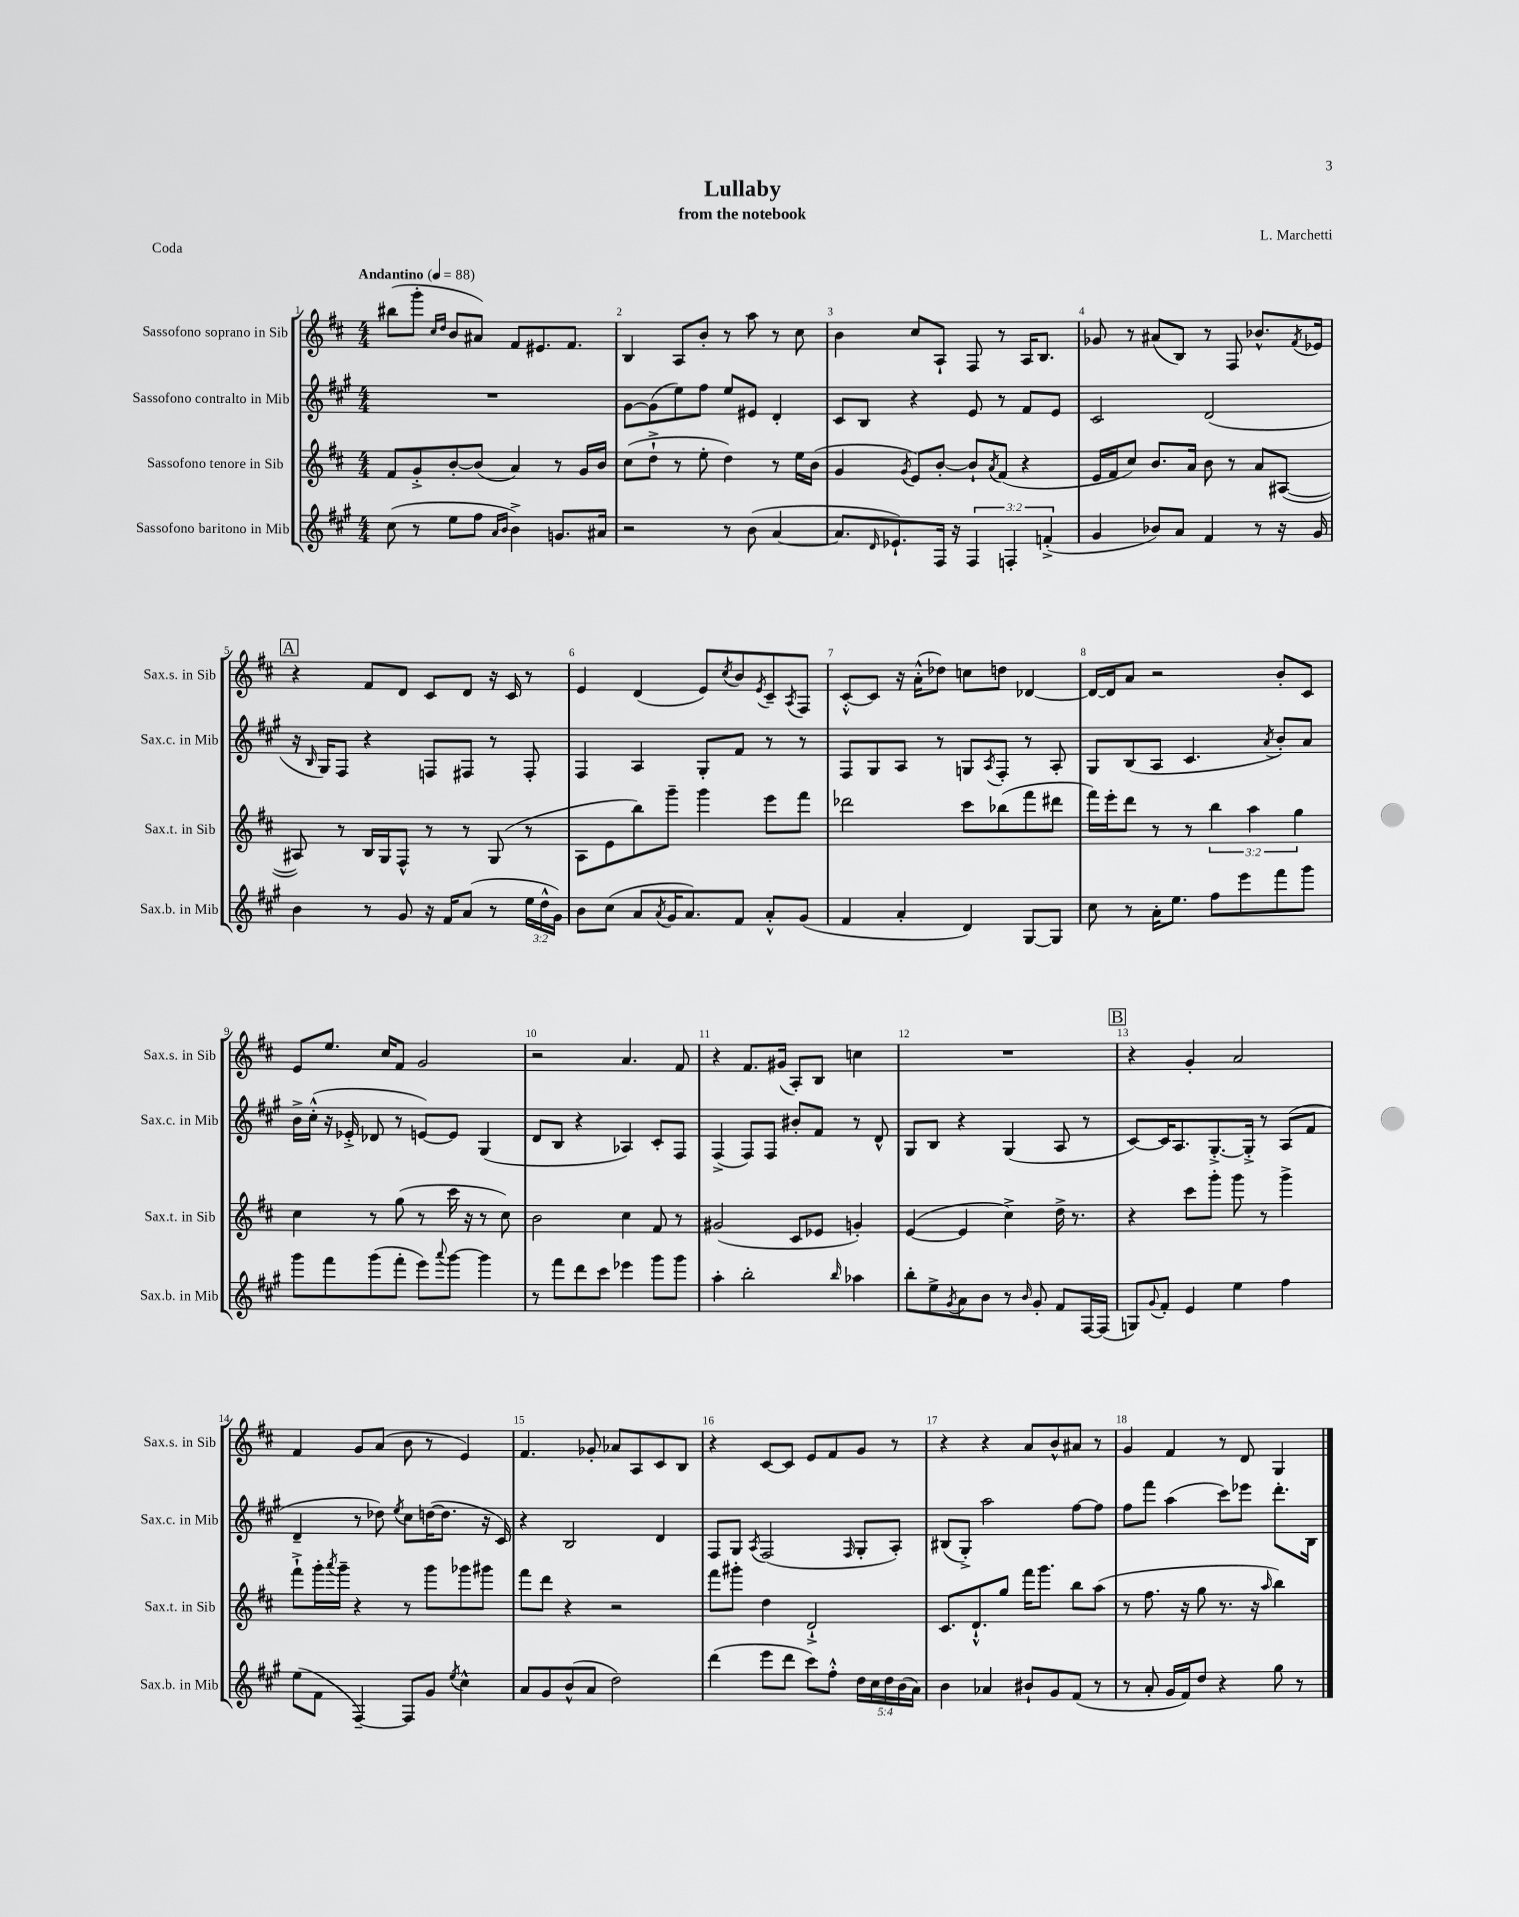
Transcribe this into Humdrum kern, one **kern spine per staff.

**kern	**kern	**kern	**kern
*staff4	*staff3	*staff2	*staff1
*clefG2	*clefG2	*clefG2	*clefG2
*k[f#c#g#]	*k[f#c#]	*k[f#c#g#]	*k[f#c#]
*M4/4	*M4/4	*M4/4	*M4/4
*MM88	*MM88	*MM88	*MM88
(8cc#	8f#	1r	(8bb#
8r	8g'^	.	8ggg'
.	.	.	16qqcc#
.	.	.	16qqdd
8ee	[8b'	.	8b
8ff#	(8b]	.	8a#)
16qqa	.	.	.
16qqb	.	.	.
4b^)	4a)	.	8f#
.	.	.	8.e#
8.g	8r	.	.
.	.	.	8.f#
.	16g	.	.
16a#	16b	.	.
=	=	=	=
2r	(8cc#	[8g#	4B
.	8dd`^	(8g#]	.
.	8r	8ee)	8A
.	8ee'	8ff#	8b'
8r	4dd)	8ee	8r
(8b	.	8e#	8aa
[4a	8r	4d'	8r
.	16ee	.	8cc#
.	(16b	.	.
=	=	=	=
8.a]	4g	8c#	4b
.	.	8B	.
16qqd	.	.	.
8.e-`)	.	.	.
.	8qg	.	.
.	8e)	4r	8cc#
16F#	[8b'	.	8A`
16r	.	.	.
6F#	8b`]	8e	8F#
.	8qa	.	.
.	(8f#	8r	8r
6F'	.	.	.
.	4r	8f#	16A
.	.	.	8.B
(6f'^	.	.	.
.	.	8e	.
=	=	=	=
4g#	16e	2c#	8g-
.	16f#	.	.
.	8cc#)	.	8r
8b-)	8.b	.	(8a#
8a	.	.	8B)
.	16a	.	.
4f#	8b	(2d	8r
.	8r	.	8F#
8r	8a	.	8.b-^^
16r	([8A#	.	.
.	.	.	8qf#
16g#	.	.	16e-
=	=	=	=
4b	8A#])	16r	4r
.	.	16qqB	.
.	.	16G#)	.
.	8r	8F#	.
8r	16B	4r	8f#
.	16G	.	.
8g#	8F#^^	.	8d
16r	8r	8F	8c#
16f#	.	.	.
(8a	8r	8F#	8d
8r	(8G	8r	16r
.	.	.	16c#
24ee	8r	8F#'	8r
24dd^^	.	.	.
24g#)	.	.	.
=	=	=	=
8b	8A	4F#	4e
(8cc#	8e	.	.
8a	8bb)	4A	(4d
8qa	.	.	.
16g#	8ggg~	.	.
8.a)	.	.	.
.	4ggg	8G#'	8e)
.	.	.	8qcc#
8f#	.	8f#	8b
.	.	.	8qe
8a'^^	8eee	8r	8c#~
.	.	.	8qA
(8g#	8fff#	8r	8F#
=	=	=	=
4f#	2ddd-	8F#	[8c#'^^
.	.	8G#	8c#]
4a'	.	8A	16r
.	.	.	(16a'^^
.	.	8r	8dd-)
4d)	8ccc#	8G	8cc
.	.	8qA	.
.	(8bb-	8F#'	8dd
[8G#	8fff#	8r	[4d-
8G#]	8ddd#	8A'	.
=	=	=	=
8cc#	16fff#)	8G#	16d-_
.	16eee'	.	16d-]
8r	8ddd	(8B	8a
16a'	8r	8A	2r
8.ee	.	.	.
.	8r	4.c#	.
8ff#	6bb	.	.
8eee	.	.	.
.	6aa	.	.
.	.	8qa	.
8fff#	.	8b')	8b'
.	6gg	.	.
8ggg#	.	8a	8c#
=	=	=	=
8ggg#	4cc#	16b^	8e
.	.	(16cc#'^^	.
8fff#	.	16r	8.ee
.	.	16e-'^	.
(8ggg#	8r	8d-	.
.	.	.	16cc#
8fff#'	(8gg	8r	8f#
8eee)	8r	[8e)	2g
8qqaaa	.	.	.
[8ggg#	16ccc#	8e]	.
.	16r	.	.
4ggg#]	8r	(4G#	.
.	8cc#)	.	.
=	=	=	=
8r	2b	8d	2r
8fff#	.	8B	.
8ddd	.	4r	.
8ccc#	.	.	.
4eee-	4cc#	4A-)	4.a
8ggg#	8f#	8c#'	.
8ggg#	8r	8F#	8f#
=	=	=	=
4aa'	(2g#	(4F#^	4r
2bb'	.	8F#)	8.f#
.	.	8F#	.
.	.	.	(16g#
.	8c#	8b#'	8A')
.	8e-	8f#	8B
16qqbb	.	.	.
4aa-	4g')	8r	4cc
.	.	8d^^	.
=	=	=	=
8bb'	([4e	8G#	1r
8ee^	.	8B	.
8qg#	.	.	.
8a	4e]	4r	.
8b	.	.	.
8r	4cc#^)	(4G#	.
16qqb	.	.	.
8g#'	.	.	.
8f#	16dd^	8A	.
.	8.r	.	.
[16F#	.	8r	.
(16F#]	.	.	.
=	=	=	=
8G)	4r	[8c#)	4r
8qqg#	.	.	.
8f#'	.	16c#]	.
.	.	8.A	.
4e	8ccc#	.	4g'
.	8ggg'	[8.G#'^	.
4ee	8ggg	.	2a
.	.	16G#'^]	.
.	8r	8r	.
4ff#	4ggg^	(8A	.
.	.	8f#	.
=	=	=	=
(8ee	8fff#`^	4d~	4f#
8f#	16ggg'	.	.
.	8qaaa	.	.
.	16ggg~	.	.
[4F#~)	4r	8r	8g
.	.	8dd-)	(8a
.	.	8qee	.
8F#]	8r	8cc#	8b
8g#	8ggg	([16dd	8r
.	.	8.dd]	.
8qee	.	.	.
4cc#^^	8ggg-	.	4e)
.	8ggg#	16r	.
.	.	16c#)	.
=	=	=	=
8a	8fff#	4r	4.f#
8g#	8ddd	.	.
(8b^^	4r	2B	.
8a	.	.	8g-'
2dd)	2r	.	8a-
.	.	.	8A
.	.	4d	8c#
.	.	.	8B
=	=	=	=
(4ddd	8fff#	8F#	4r
.	8ggg#'	8G#	.
.	.	8qA	.
8eee	4dd	(2F#	[8c#
8ddd	.	.	8c#]
8ccc#)	2d`^	.	8e
8ff#'^^	.	.	8f#
.	.	16qqF#	.
20dd	.	8G#'	8g
20cc#	.	.	.
20dd	.	.	.
.	.	8A')	8r
(20b	.	.	.
20a)	.	.	.
=	=	=	=
4b	8.c#	(8B#	4r
.	.	8G#'^)	.
.	8.d`^^	.	.
4a-	.	2aa	4r
.	8gg	.	.
8b#`	16fff#	.	8a
.	8.ggg	.	.
8g#	.	.	8b^^
(8f#	8bb	[8ff#	8a#
8r	(8aa	8ff#]	8r
=	=	=	=
8r	8r	8ff#	4g
8a'	8.ff#	8fff#	.
16g#	.	(4aa	4f#
16f#)	16r	.	.
8dd	8gg	.	.
4r	8.r	8ccc#)	8r
.	.	8eee-	8d
.	16r	.	.
.	16qqaa	.	.
8gg#	4bb)	8.ddd'	4G
8r	.	.	.
.	.	16B	.
==	==	==	==
*-	*-	*-	*-
